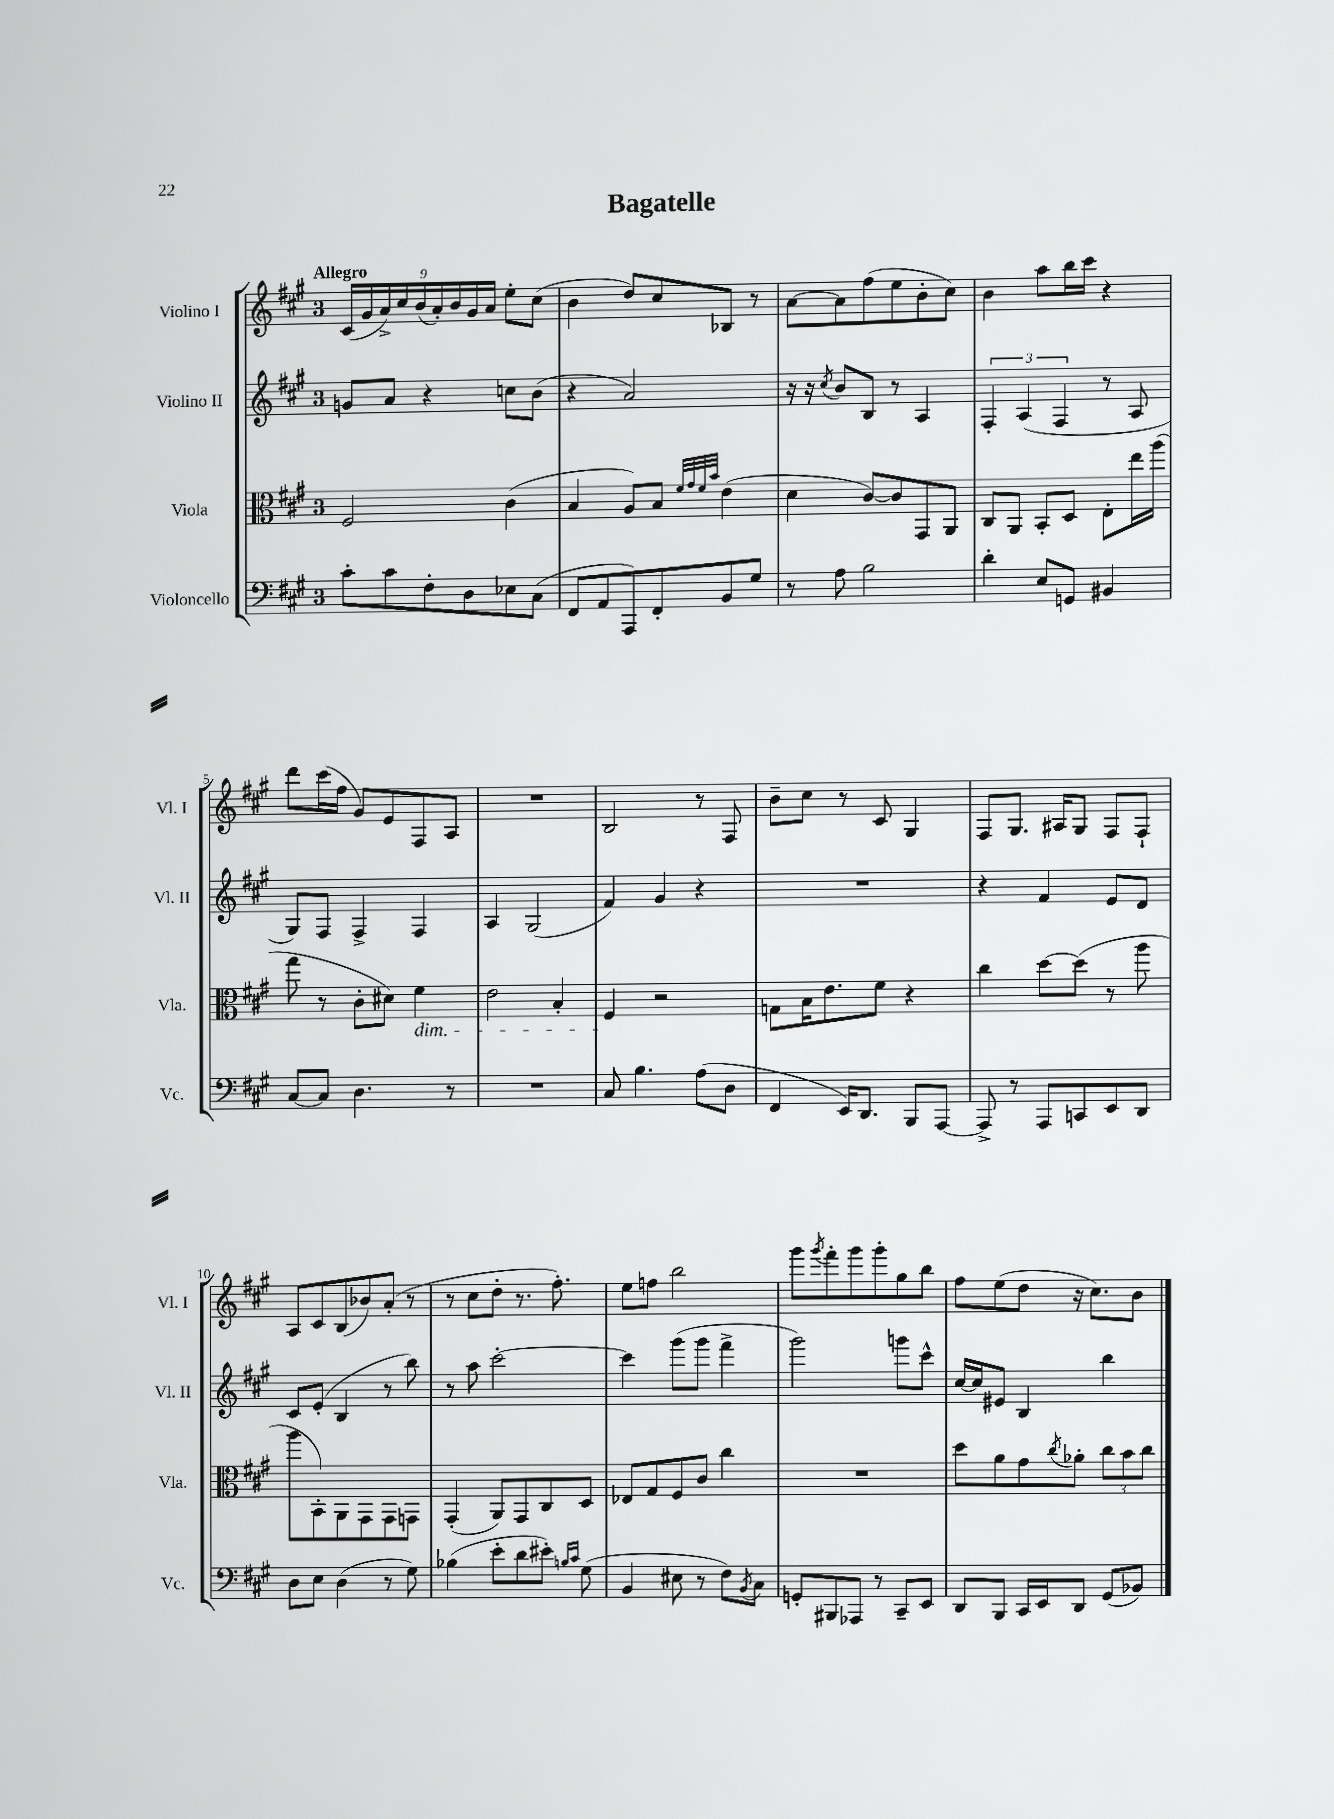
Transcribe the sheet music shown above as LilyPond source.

\header { title = "Bagatelle" }
<<
\new StaffGroup <<
\new Staff = "s0" \with { instrumentName = "Violino I" shortInstrumentName = "Vl. I" } {
    \clef treble \key a \major \once \override Staff.TimeSignature.style = #'single-digit \time 3/4 \tempo "Allegro"
    \tuplet 9/8 { cis'16( gis'16 a'16->) cis''16 b'16( a'16-.) b'16 gis'16 a'16 } e''8-. cis''8( |
    b'4 d''8) cis''8 bes8 r8 |
    a'8~ a'8 fis''8( e''8 b'8-. cis''8) |
    b'4 a''8 b''16 cis'''16 r4 |
    d'''8 cis'''16( fis''16 gis'8) e'8 fis8 a8 |
    R2. |
    b2 r8 fis8 |
    b'8-- cis''8 r8 cis'8 gis4 |
    fis8 gis8. ais16 gis8 fis8 fis8-! |
    a8 cis'8 b8( bes'8) a'8-.( r8 |
    r8 cis''8 d''8-. r8. fis''8.-.) |
    e''8 f''8 b''2 |
    gis'''8 \acciaccatura { gis'''8 } fis'''8-. gis'''8 gis'''8-. gis''8 b''8 |
    fis''8 e''8( d''8 r16 cis''8.) b'8 \bar "|." |
}
\new Staff = "s1" \with { instrumentName = "Violino II" shortInstrumentName = "Vl. II" } {
    \clef treble \key a \major \once \override Staff.TimeSignature.style = #'single-digit \time 3/4
    g'8 a'8 r4 c''8 b'8( |
    r4 a'2) |
    r16 r16 \acciaccatura { cis''8 } b'8 b8 r8 a4 |
    \tuplet 3/2 { fis4-. a4( fis4 } r8 a8 |
    gis8) fis8 fis4-> fis4 |
    a4 gis2( |
    fis'4) gis'4 r4 |
    R2. |
    r4 fis'4 e'8 d'8 |
    cis'8 e'8-.( b4 r8 b''8) |
    r8 a''8 cis'''2~-. |
    cis'''4 gis'''8( gis'''8 fis'''4-> |
    gis'''2) g'''8 cis'''8-^ |
    cis''16~ cis''16 eis'8 b4 b''4 \bar "|." |
}
\new Staff = "s2" \with { instrumentName = "Viola" shortInstrumentName = "Vla." } {
    \clef alto \key a \major \once \override Staff.TimeSignature.style = #'single-digit \time 3/4
    fis2 cis'4( |
    b4 a8) b8 \grace { fis'32 gis'32 fis'32 b'32 } e'4( |
    d'4 cis'8~) cis'8 gis,8 a,8 |
    cis8 a,8 b,8-. d8 e8-. e''16 a''16( |
    gis''8 r8 cis'8-. dis'8) fis'4\dim |
    e'2 b4-. |
    fis4\! r2 |
    g8 b16 e'8. fis'8 r4 |
    cis''4 d''8~ d''8( r8 a''8 |
    a''8 b,8-.) a,8 gis,8 gis,8 g,8 |
    gis,4-.( a,8) gis,8 cis8 d8 |
    ees8 gis8 fis8 cis'8 cis''4 |
    R2. |
    d''8 a'8 gis'8 \acciaccatura { cis''8 } aes'8-. \tuplet 3/2 { cis''8 b'8 cis''8 } \bar "|." |
}
\new Staff = "s3" \with { instrumentName = "Violoncello" shortInstrumentName = "Vc." } {
    \clef bass \key a \major \once \override Staff.TimeSignature.style = #'single-digit \time 3/4
    cis'8-. cis'8 fis8-. d8 ees8 cis8( |
    fis,8 a,8 a,,8) fis,8-. b,8 gis8 |
    r8 a8 b2 |
    d'4-. e8 g,8 bis,4 |
    cis8~ cis8 d4. r8 |
    R2. |
    cis8 b4. a8( d8 |
    fis,4 e,16) d,8. b,,8 a,,8~ |
    a,,8-> r8 a,,8 c,8 e,8 d,8 |
    d8 e8 d4( r8 gis8) |
    bes4( e'8-. d'8 eis'8-.) \grace { b16 cis'16 } gis8( |
    b,4 eis8 r8 fis8) \acciaccatura { b,8 } cis8 |
    g,8-. bis,,8 aes,,8 r8 cis,8-- e,8 |
    d,8 b,,8 cis,16 e,16 d,8 gis,8( bes,8) \bar "|." |
}
>>
>>
